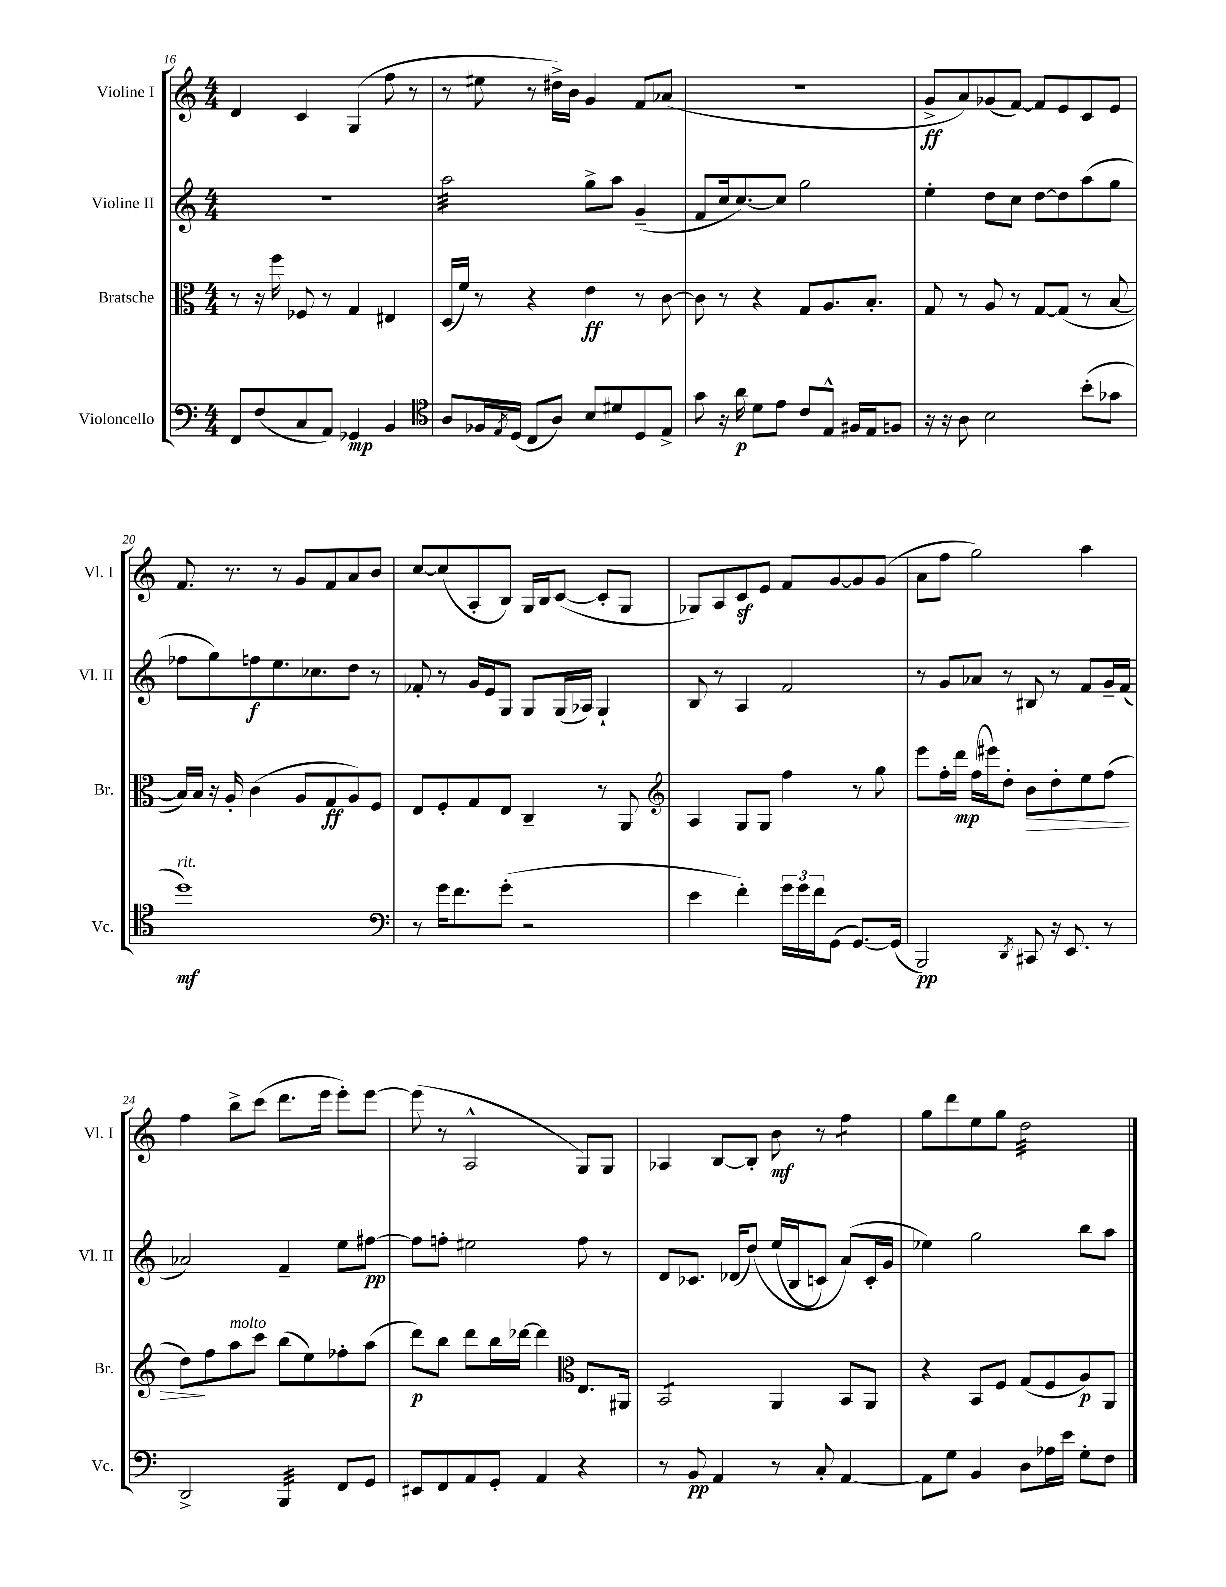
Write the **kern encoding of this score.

**kern	**kern	**kern	**kern
*staff4	*staff3	*staff2	*staff1
*clefF4	*clefC3	*clefG2	*clefG2
*k[]	*k[]	*k[]	*k[]
*M4/4	*M4/4	*M4/4	*M4/4
8FF	8r	1r	4d
(8F	16r	.	.
.	16ff	.	.
8C	8F-	.	4c
8AA)	8r	.	.
4GG-	4G	.	(4G
4BB	4E#	.	8ff
.	.	.	8r
=	=	=	=
*clefC4	*	*	*
8A	(16D	2aa	8r
.	16f)	.	.
16F-	8r	.	8ee#
8qE	.	.	.
(16D	.	.	.
8C	4r	.	8r
8A)	.	.	16dd#^)
.	.	.	16b
8B	4e	8gg^	4g
8d#	.	8aa	.
8D	8r	(4g~	8f
8E^	[8c	.	(8a-
=	=	=	=
8g	8c]	8f	1r
16r	8r	16cc	.
16a	.	[8.cc)	.
8d	4r	.	.
8e	.	8cc]	.
8c	8G	2gg	.
8E^^	8.A	.	.
16F#	.	.	.
16E	8.B'	.	.
8F	.	.	.
=	=	=	=
16r	8G	4ee'	8g^
16r	.	.	.
8A	8r	.	8a)
2B	8A	8dd	(8g-
.	8r	8cc	[8f)
.	[8G	[8dd	8f]
.	(8G]	8dd]	8e
(8b'	8r	(8aa	8c
8g-	[8B	8gg	8e
=	=	=	=
1dd)	16B])	8ff-	8.f
.	16B	.	.
.	16r	8gg)	.
.	16A'	.	8.r
.	(4c	8ff	.
.	.	8.ee	8r
.	8A	.	8g
.	.	8.cc-	.
.	8G	.	8f
.	8A)	8dd	8a
.	8F	8r	8b
=	=	=	=
*clefF4	*	*	*
8r	8E	8f-'	[8cc
16g	8F'	8r	(8cc]
8.f	.	.	.
.	8G	16g	8A'
.	.	16e	.
(8g'	8E	8G	8B)
2r	4C~	8G	16G
.	.	.	16B
.	.	(16G	([8c
.	.	16A-)	.
.	8r	4G`	8c']
.	8AA	.	8G
=	=	=	=
*	*clefG2	*	*
4e	4A	8B	8G-)
.	.	8r	8A
4f')	8G	4A	8c
.	8G	.	8e
24g	4ff	2f	8f
24g	.	.	.
24f	.	.	.
(8GG	.	.	[8g
[8.GG)	8r	.	8g]
.	8gg	.	(8g
(16GG]	.	.	.
=	=	=	=
2BBB)	8eee	8r	8a
.	16ff'	8g	8ff
.	16ddd	.	.
.	(16ff	8a-	2gg)
.	16eee#)	.	.
.	8dd'	8r	.
8qDD	.	.	.
8CC#	8b	8B#	.
16r	8dd'	8r	.
8.EE	.	.	.
.	8ee	8f	4aa
8r	(8ff	16g~	.
.	.	(16f	.
=	=	=	=
2DD^	8dd)	2a-)	4ff
.	8ff	.	.
.	8aa	.	8bb^
.	8ccc	.	(8ccc
4BBB	(8bb	4f~	8.ddd
.	8ee)	.	.
.	.	.	16eee
8FF	8ff-'	8ee	8eee')
8GG	(8aa	[8ff#	[8eee
=	=	=	=
8EE#	8ddd)	8ff#]	(8eee]
8FF	8bb	8ff'	8r
8AA	8ddd	2ee#	2A^^
8GG'	16bb	.	.
.	[16ddd-	.	.
4AA	4ddd-]	.	.
*	*clefC3	*	*
4r	8.E	8ff	8G)
.	.	8r	8G
.	16AA#	.	.
=	=	=	=
8r	2BB	8d	4A-
8BB	.	8.c-	.
4AA	.	.	[8B
.	.	(16d-	.
.	.	&(8dd)	8B']
8r	4AA	(16ee	8b
.	.	16B	.
8C'	.	8c)	8r
[4AA	8BB	(8a&)	4ff
.	8AA	16c'	.
.	.	16g	.
=	=	=	=
8AA]	4r	4ee-)	8gg
8G	.	.	8ddd
4BB	8BB	2gg	8ee
.	8F	.	8gg
8D	(8G	.	2dd
16A-	8F	.	.
16e	.	.	.
8G'	8A)	8bb	.
8F	8AA	8aa	.
==	==	==	==
*-	*-	*-	*-
